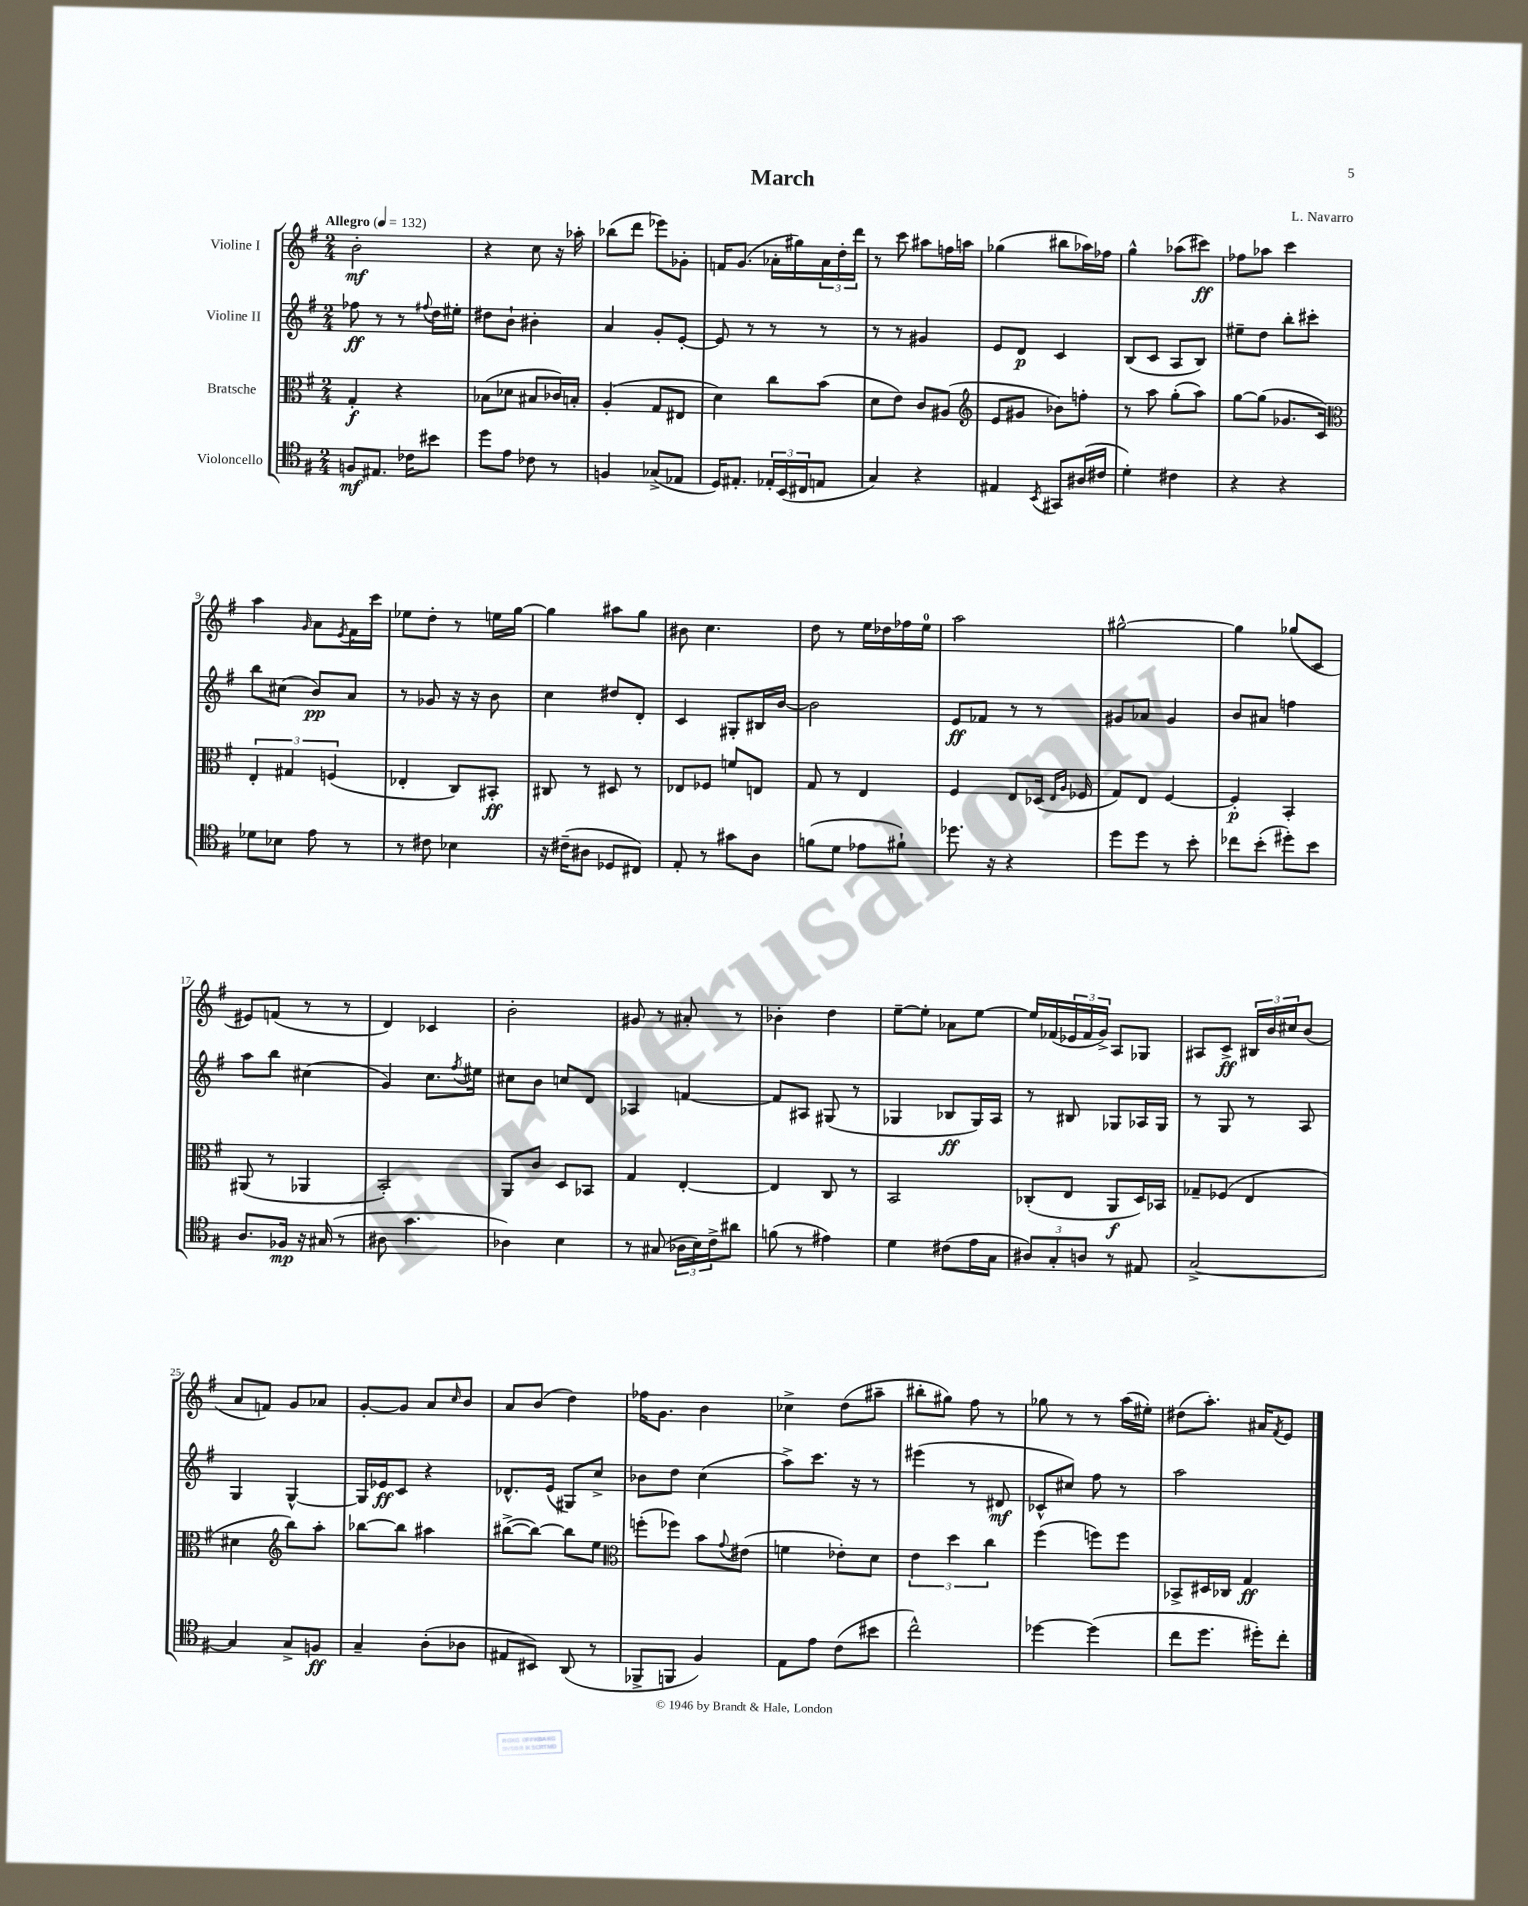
\header { title = "March" composer = "L. Navarro" }
<<
\new StaffGroup <<
\new Staff = "s0" \with { instrumentName = "Violine I" } {
    \clef treble \key g \major \numericTimeSignature \time 2/4 \tempo "Allegro" 4 = 132
    b'2-.\mf |
    r4 c''8 r16 aes''16-. |
    bes''8( d'''8 ees'''8) ges'8-. |
    f'16 g'8.( aes'16-. gis''16) \tuplet 3/2 { aes'16 d''16-. d'''16 } |
    r8 c'''8 ais''8 f''16 a''16 |
    ges''4( bis''8 aes''16) fes''16 |
    g''4-^ aes''8( cis'''8\ff) |
    fes''8 aes''8 c'''4 |
    a''4 \grace { g'16 } a'8 \acciaccatura { e'8 } fis'16 c'''16 |
    ees''8 d''8-. r8 e''16 g''16~ |
    g''4 ais''8 g''8 |
    bis'8 c''4. |
    d''8 r8 e''16 des''16 fes''16 e''16-0 |
    a''2 |
    gis''2~-^ |
    gis''4 ges''8( c'8 |
    eis'8) f'8( r8 r8 |
    d'4) ces'4 |
    b'2-. |
    gis'8 r8 ais'8-. r8 |
    bes'4-. d''4 |
    e''8~-- e''8-. aes'8 e''8~ |
    e''16 fes'16( \tuplet 3/2 { ees'16 fes'16 g'16->) } a8 ges8 |
    ais8 c'8->\ff \tuplet 3/2 { bis16 b'16 cis''16 } b'8( |
    a'8 f'8) g'8 aes'8 |
    g'8~-. g'8 a'8 \grace { c''16 } b'8 |
    a'8 b'8( d''4) |
    fes''16 g'8. b'4 |
    ces''4-> d''8( ais''8-- |
    bis''8-. gis''8) fis''8 r8 |
    ges''8 r8 r8 a''16( eis''16-.) |
    dis''8( a''8.-.) ais'16 \acciaccatura { fis'8 } e'8 \bar "|." |
}
\new Staff = "s1" \with { instrumentName = "Violine II" } {
    \clef treble \key g \major \numericTimeSignature \time 2/4
    fes''8\ff r8 r8 \appoggiatura { fis''8 } d''16 eis''16-. |
    dis''8 b'8-! bis'4-. |
    a'4 g'8-. e'8~-. |
    e'8 r8 r8 r8 |
    r8 r8 gis'4 |
    e'8 d'8\p c'4 |
    b8( c'8 a8 b8) |
    eis''8-- d''8 b''8-. cis'''8-. |
    b''8 cis''8( b'8\pp) a'8 |
    r8 ges'8 r16 r16 b'8 |
    c''4 dis''8 d'8-. |
    c'4 gis8-. bis16 b'16~ |
    b'2 |
    e'8\ff fes'8 r8 r8 |
    gis'8 aes'8 gis'4 |
    b'8 ais'8 f''4 |
    a''8 b''8 cis''4( |
    g'4) c''8. \acciaccatura { fis''8 } eis''16 |
    cis''8 b'8 c''8 d'8 |
    aes4 f'4~ |
    f'8 ais8 gis8( r8 |
    ges4 bes8\ff ges16) a16 |
    r8 bis8 ges8 aes16 ges16 |
    r8 g8 r8 a8 |
    g4 g4~-^ |
    g16 ees'16\ff c'8 r4 |
    des'8.-^ e'16( gis8) c''8-> |
    bes'8 d''8 c''4( |
    a''8->) c'''8. r16 r8 |
    eis'''4( r8 dis'8\mf |
    ces'8-^ cis''8) fis''8 r8 |
    a''2 \bar "|." |
}
\new Staff = "s2" \with { instrumentName = "Bratsche" } {
    \clef alto \key g \major \numericTimeSignature \time 2/4
    g4-.\f r4 |
    bes8( des'8 bis8 ces'16) b16-. |
    a4-.( g8 eis8 |
    d'4) c''8 b'8( |
    d'8 e'8) c'8 ais8( |
    \clef treble e'8 gis'8 bes'8) f''8-. |
    r8 a''8 g''8-.( a''8) |
    g''8~ g''8( ges'8. c'16) |
    \clef alto \tuplet 3/2 { e4-. gis4 f4( } |
    ees4-. c8) bis,8-.\ff |
    cis8 r8 dis8 r8 |
    ees8 fes8 f'8 e8 |
    g8 r8 e4 |
    fis4 e8 des16( \grace { e16 a16 } fes16 |
    g8) e8 fis4~ |
    fis4-.\p b,4-. |
    ais,8( r8 aes,4 |
    b,2-.) |
    a,8 c'8 d8 bes,8 |
    g4 e4~-. |
    e4 c8 r8 |
    b,2 |
    ces8-.( e8 a,8\f d16) bes,16 |
    ges8-- fes8( e4 |
    dis'4 \clef treble b''8) a''8-. |
    bes''8~ bes''8 ais''4 |
    bis''8~->( bis''8~) bis''8 e''8 |
    \clef alto f''8-.( fes''8) b'8 \appoggiatura { g'8 } eis'8( |
    f'4 ees'8-.) d'8 |
    \tuplet 3/2 { e'4 d''4 c''4 } |
    fis''4( f''8) f''8 |
    bes,8-> dis16 ces16 g4\ff \bar "|." |
}
\new Staff = "s3" \with { instrumentName = "Violoncello" } {
    \clef tenor \key g \major \numericTimeSignature \time 2/4
    f8\mf eis8. ces'16 bis'8 |
    d''8 e'8 ces'8 r8 |
    f4 ges8->( ees8 |
    d16) eis8.-. \tuplet 3/2 { ees16-. b,16( cis16 } e8 |
    g4) r4 |
    eis4 \acciaccatura { b,8 } gis,8 ais16( cis'16 |
    d'4-.) cis'4 |
    r4 r4 |
    des'8 bes8 e'8 r8 |
    r8 cis'8 bes4 |
    r16 cis'16--( ais8 des8 cis8) |
    e8-. r8 gis'8 a8 |
    f'8( d'8 ees'8 fis'8-!) |
    des''8. r16 r4 |
    d''8 d''8 r8 b'8-. |
    ces''8 b'8-.( dis''8-.) b'8 |
    a8. fes16\mp r16 gis16( r8 |
    ais8 g'4. |
    aes4) b4 |
    r8 gis8( \tuplet 3/2 { aes16 b16) c'16-> } ais'8 |
    f'8( r8 eis'4) |
    d'4 cis'8( e'16 g16 |
    \tuplet 3/2 { ais8) g8-. a8 } r8 eis8 |
    g2~-> |
    g4 g8-> f8\ff |
    g4-- a8-.( aes8 |
    eis8 bis,8) a,8( r8 |
    fes,8-> f,8 fis4) |
    e8 e'8 c'8( bis'8 |
    c''2-^) |
    des''4~ des''4( |
    c''8 d''8. dis''16-.) c''8-. \bar "|." |
}
>>
>>
